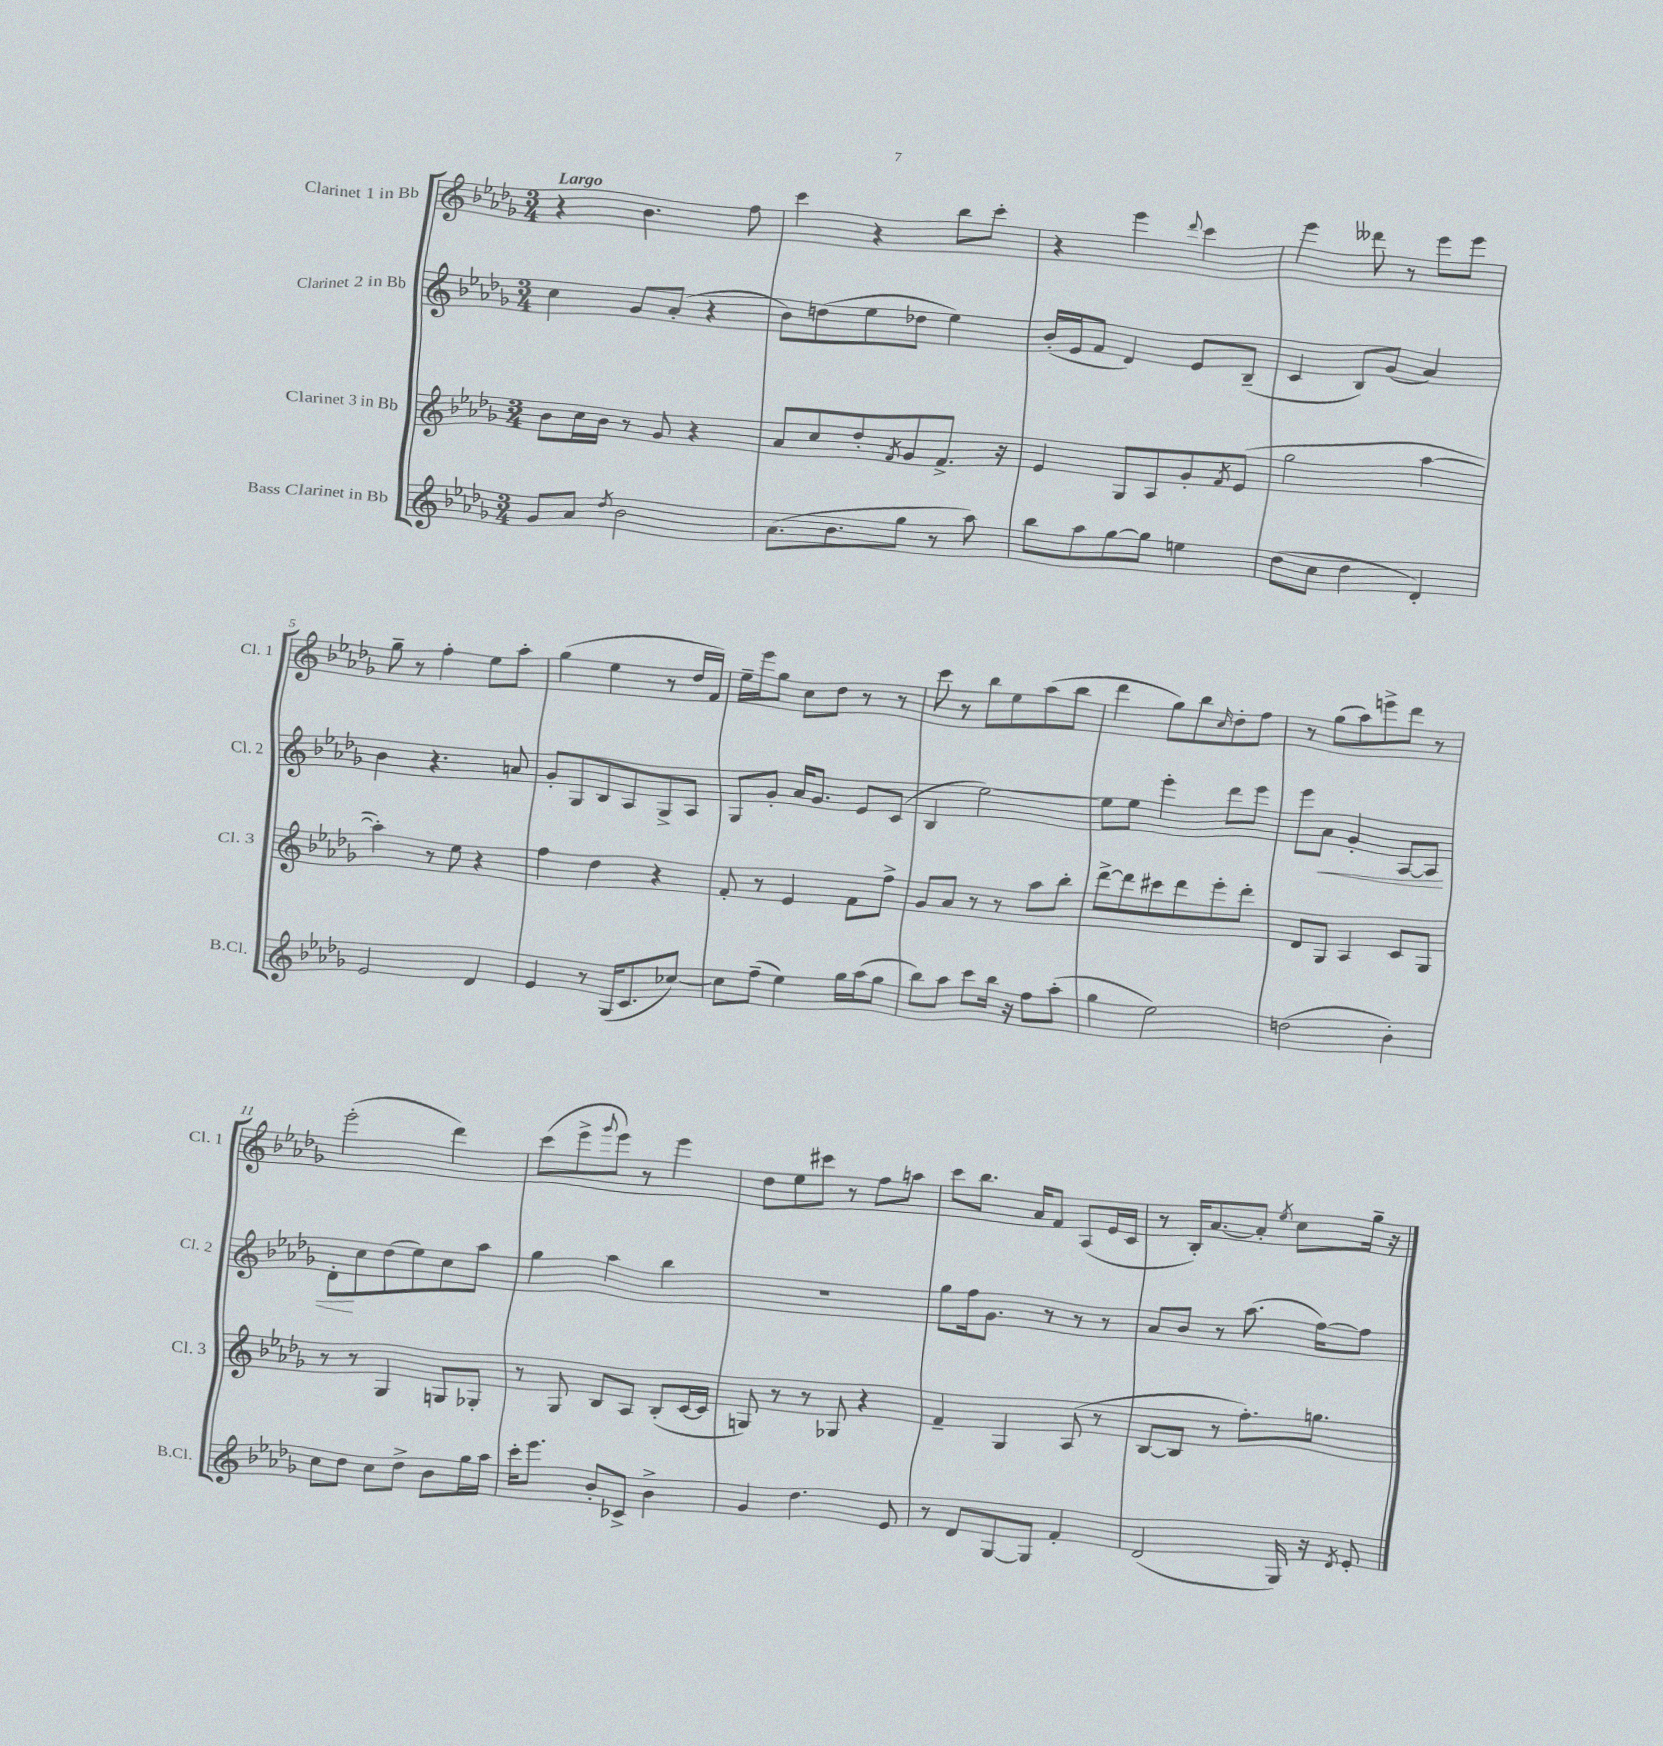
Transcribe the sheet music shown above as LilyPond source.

<<
\new StaffGroup <<
\new Staff = "s0" \with { instrumentName = "Clarinet 1 in Bb" shortInstrumentName = "Cl. 1" } {
    \clef treble \key des \major \numericTimeSignature \time 3/4 \tempo "Largo"
    r4 bes'4. f''8 |
    c'''4 r4 bes''8 c'''8-. |
    r4 ees'''4 \appoggiatura { des'''8 } c'''4 |
    ees'''4 deses'''8 r8 ees'''8 ees'''8 |
    ges''8-- r8 f''4-. ees''8 aes''8-. |
    ges''4( ees''4 r8 des''16 f'16) |
    ees''16-- ees'''16 ges''8 c''8 des''8 r8 r8 |
    c'''8 r8 bes''8 ees''8 aes''8( bes''8 |
    des'''4 ges''8) bes''8 \grace { c''16 } des''8-. f''8 |
    r8 ges''8( aes''8) e'''8-> des'''8 r8 |
    ees'''2-.( des'''4) |
    c'''8( ees'''8-> \appoggiatura { ges'''8 } ees'''8) r8 ees'''4 |
    des''8 ees''8 cis'''8 r8 f''8 a''8 |
    c'''8 bes''8. aes'16 f'8 aes8( ees'16 c'16 |
    r8 bes16-.) aes'8.~ aes'8-. \acciaccatura { ees''8 } c''8 ges''16-- r16 \bar "|." |
}
\new Staff = "s1" \with { instrumentName = "Clarinet 2 in Bb" shortInstrumentName = "Cl. 2" } {
    \clef treble \key des \major \numericTimeSignature \time 3/4
    c''4 ges'8 aes'8-.( r4 |
    bes'8) d''8( ees''8 des''8 ees''4) |
    bes'16-.( ees'16 f'8 des'4) ees'8 bes8--( |
    c'4 bes8) ges'8( aes'4) |
    bes'4 r4. a'8 |
    ges'8-. ges8 bes8 aes8 ges8-> aes8 |
    ges8 ges'8-. aes'16 ges'8. ees'8 c'8( |
    bes4 ees''2~) |
    ees''8 ees''8 ees'''4-. des'''8 ees'''8 |
    ees'''8 aes'8\< ges'4-. aes8~ aes8 |
    des'8-.\! c''8 des''8( ees''8) c''8 aes''8 |
    ges''4 aes''4 bes''4 |
    R2. |
    ges''8 f''16 ges'8. r8 r8 r8 |
    aes'8 bes'8 r8 aes''8.( f''16~) f''8 \bar "|." |
}
\new Staff = "s2" \with { instrumentName = "Clarinet 3 in Bb" shortInstrumentName = "Cl. 3" } {
    \clef treble \key des \major \numericTimeSignature \time 3/4
    bes'8 c''16 bes'16 r8 ges'8 r4 |
    aes'8 c''8 des''8-. \acciaccatura { f'8 } ges'8 f'8.-> r16 |
    ees'4 ges8 aes8 ges'8-. \acciaccatura { f'8 } ees'8( |
    ges''2 aes''4~ |
    aes''4-.) r8 ees''8 r4 |
    f''4 des''4 r4 |
    f'8-. r8 ees'4 f'8 f''8-> |
    ges'8 aes'8 r8 r8 aes''8 bes''8-. |
    des'''8~-> des'''8 cis'''8 des'''8 ees'''8-. des'''8-. |
    des'8 ges8 aes4 c'8 ges8 |
    r8 r8 ges4 g8 ges8-. |
    r8 ges8 bes8 aes8 bes8-.( c'16~ c'16 |
    g8) r8 r8 ges8 r4 |
    f'4-- ges4 aes8( r8 |
    bes8~ bes8 r8 f''8.-.) g''8. \bar "|." |
}
\new Staff = "s3" \with { instrumentName = "Bass Clarinet in Bb" shortInstrumentName = "B.Cl." } {
    \clef treble \key des \major \numericTimeSignature \time 3/4
    ges'8 aes'8 \acciaccatura { des''8 } bes'2 |
    aes'8.( bes'8. ges''8 r8 aes''8) |
    bes''8 aes''8 ges''8~ ges''8 e''4 |
    des''8( c''8 des''4 des'4-.) |
    ees'2 des'4 |
    ees'4 r8 ges16( c'8. ces''8~) |
    ces''8 f''8--( ees''4) ges''16 aes''16( ges''8 |
    bes''8) aes''8 c'''8 bes''16 r16 f''8 aes''8-.( |
    ges''4 ees''2) |
    d''2( bes'4-.) |
    c''8 des''8 c''8 des''8-> bes'8 ges''16 aes''16 |
    c'''16-. ees'''8. bes'8-. ces'8-> bes'4-> |
    ges'4 des''4. ees'8 |
    r8 des'8 ges8~ ges8 f'4-. |
    des'2( ges16) r16 \acciaccatura { des'8 } ees'8-. \bar "|." |
}
>>
>>
